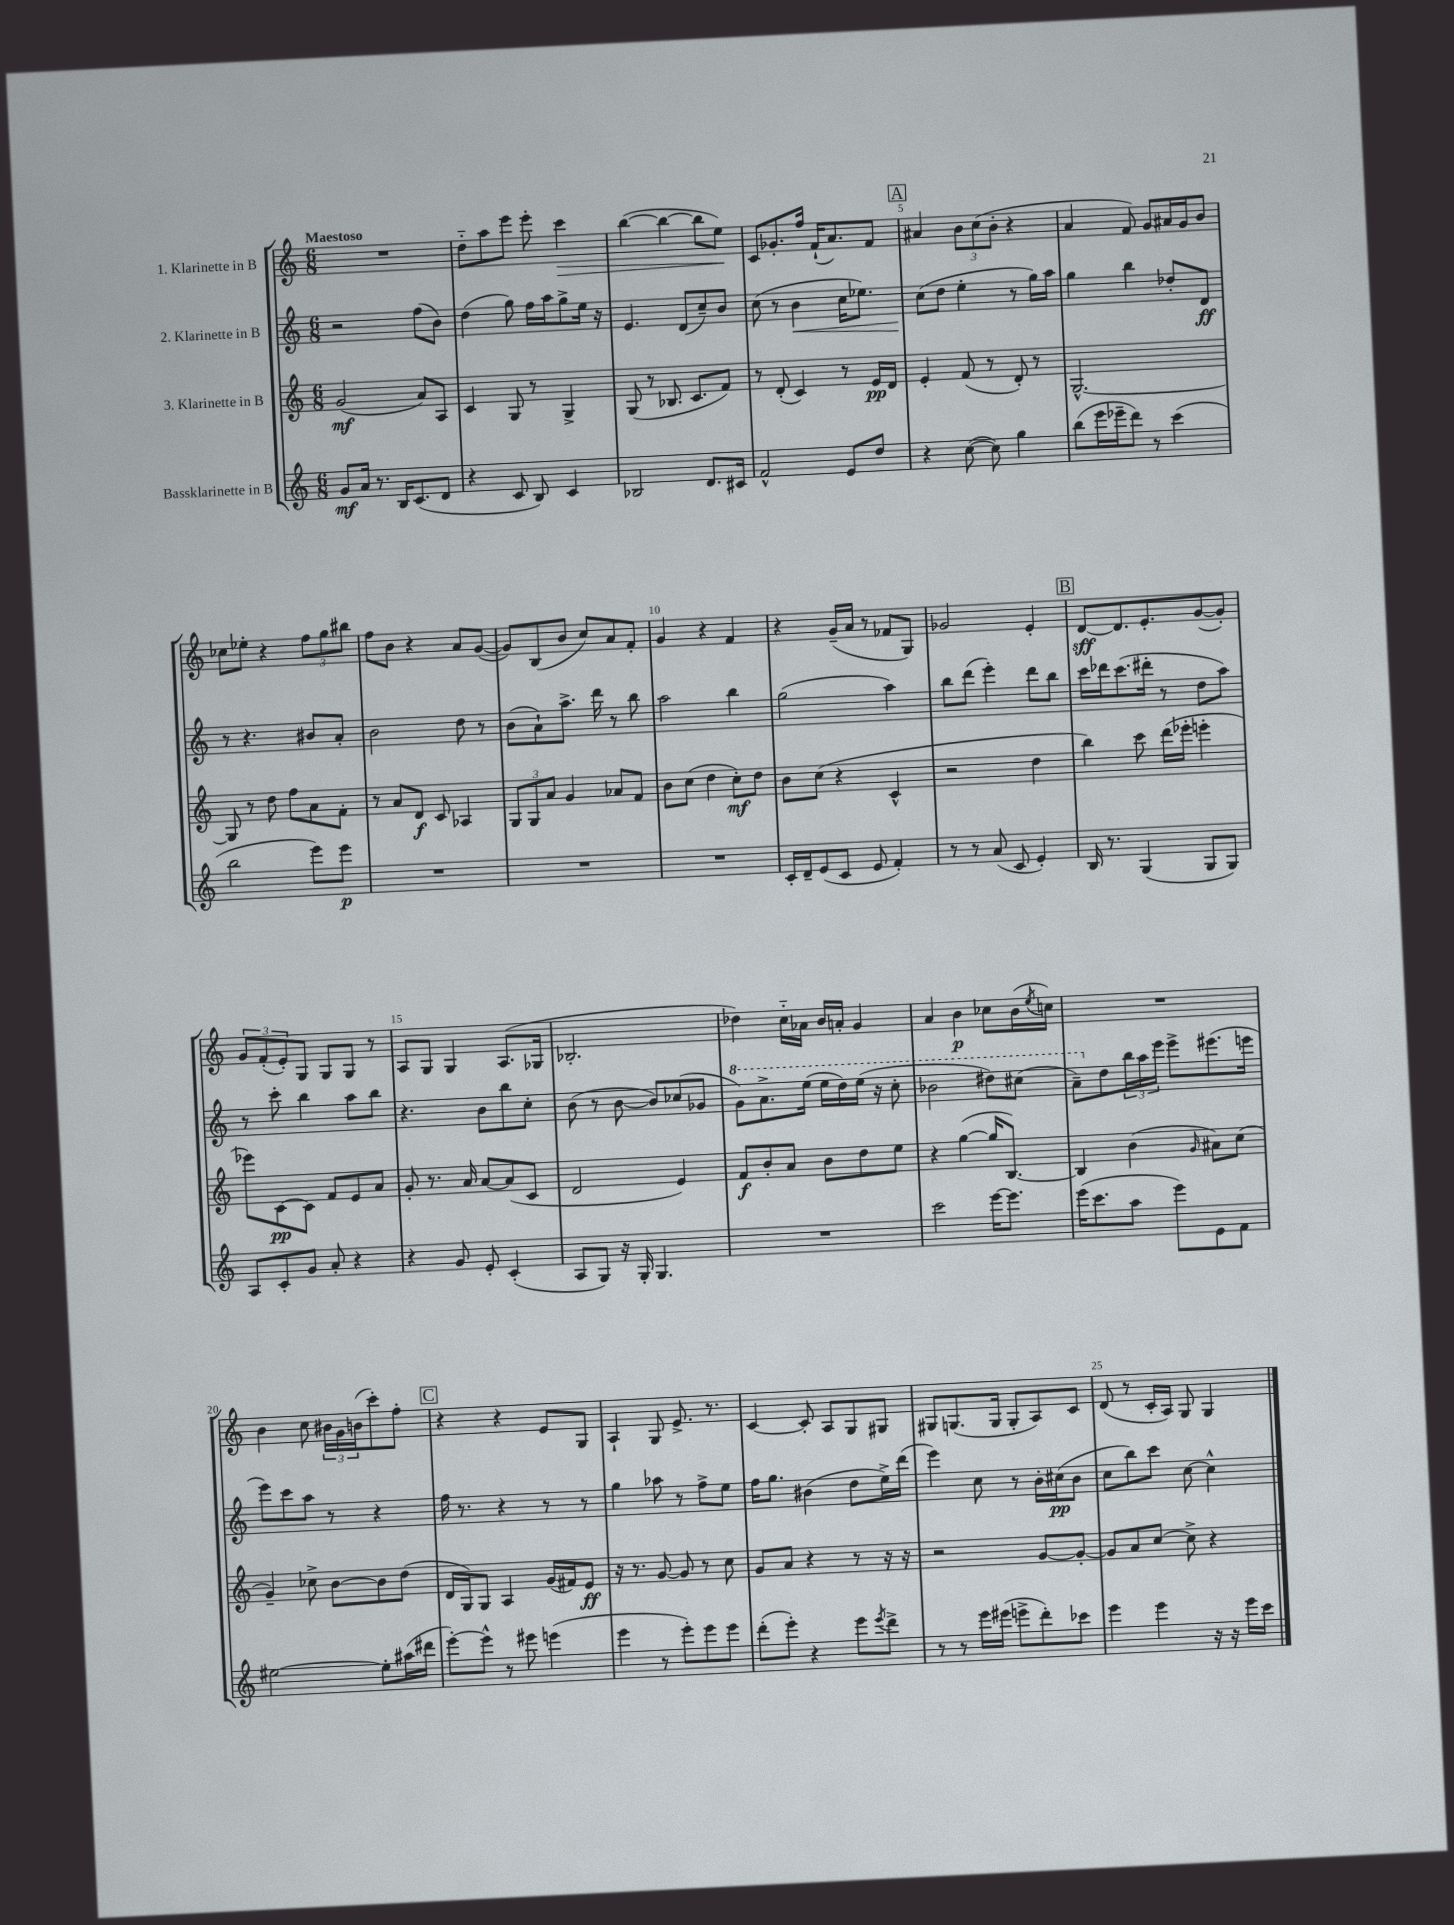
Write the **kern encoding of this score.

**kern	**kern	**kern	**kern
*staff4	*staff3	*staff2	*staff1
*clefG2	*clefG2	*clefG2	*clefG2
*k[]	*k[]	*k[]	*k[]
*M6/8	*M6/8	*M6/8	*M6/8
8g	(2g	2r	2.r
16a	.	.	.
8.r	.	.	.
16B	.	.	.
(8.c	.	.	.
.	8a)	(8ff	.
8d	8A	8b)	.
=	=	=	=
4r	4c	(4dd	8dd'~
.	.	.	8aa
8c	8G	8gg)	8eee
8B)	8r	16ff	8eee'
.	.	16aa	.
4c	4G^	8gg^	4ccc
.	.	16ee	.
.	.	16r	.
=	=	=	=
2B-	(8G	4.e	([4bb
.	8r	.	.
.	8.B-	.	4bb_
.	.	(8d	.
.	8.c	.	.
8.d	.	8cc~)	8bb]
.	8f)	8b	8ee)
16c#	.	.	.
=	=	=	=
2f^^	8r	(8cc	8c
.	(8d'	8r	8.g-'
.	4c)	4b	.
.	.	.	16ff
.	.	.	(16f`
.	.	.	8.a)
8e	8r	16cc	.
.	.	8.ee-)	.
8dd	16e	.	8f
.	16d	.	.
=	=	=	=
4r	4e'	(8cc	4a#
.	.	8dd	.
([8cc	(8f	4ee'	12b
.	.	.	(12cc
8cc])	8r	.	.
.	.	.	12b'
4gg	8d')	8r	4r
.	8r	16gg)	.
.	.	16aa	.
=	=	=	=
(8bb	[2.G^^	4gg	4a
16eee	.	.	.
16eee-~	.	.	.
8ddd)	.	4bb	8f)
8r	.	.	8g
(4ccc	.	8dd-'	16a#
.	.	.	16g
.	.	8d	8b
=	=	=	=
2bb	8G]	8r	8cc-
.	8r	4.r	8ee-'
.	8dd	.	4r
.	8ff	.	.
8eee)	8a	8b#	12ff
.	.	.	12gg
8eee	8f'	8a'	.
.	.	.	12bb#
=	=	=	=
2.r	8r	2b	8ff
.	8a	.	8b
.	8d	.	4r
.	8c	.	.
.	4A-	8dd	8a
.	.	8r	([8g
=	=	=	=
2.r	12G	(8b	8g])
.	12G	.	.
.	.	8a`)	(8B
.	12a	.	.
.	4g	8.aa^	8b
.	.	.	8cc)
.	.	16ddd	.
.	8a-	8r	8a
.	8f	8bb	8f'
=	=	=	=
2.r	8b	2aa	4g
.	(8cc	.	.
.	4dd	.	4r
.	8cc')	4bb	4f
.	8dd	.	.
=	=	=	=
16c'	8b	(2gg	4r
16d~	.	.	.
(8e	(8cc	.	.
8c	4r	.	(16g~
.	.	.	16a
8e	.	.	8r
4f')	4c^^	4aa)	8f-
.	.	.	8G)
=	=	=	=
8r	2r	8bb	2g-
8r	.	(8ddd	.
(8a	.	4eee')	.
8c	.	.	.
4e')	4dd	8ddd	4e'
.	.	8bb	.
=	=	=	=
16B	4bb)	16ccc	[8d
8.r	.	16ddd-	.
.	.	(8.ccc	8.d]
(4G	8ccc	.	.
.	.	16ddd#'	8.e'
.	(16ddd	8r	.
.	16eee-'	.	.
8G	4eee'	8dd	([8g
8G)	.	8aa)	8g'])
=	=	=	=
8A	8eee-)	8r	12g
.	.	.	(12f'
8c'	[8c	8ccc'	.
.	.	.	12e')
8g	8c]	4bb	8G
8a'	8f	.	8G
4r	8e	8aa	8G
.	8a	8bb	8r
=	=	=	=
4r	8g'	4.r	8A
.	8.r	.	8G
8g	.	.	4G
.	16a	.	.
8e'	[8a	8b	.
(4c'	(8a]	8bb	(8.A
.	8c	8cc'	.
.	.	.	16G-
=	=	=	=
8A	2d	(8b	2.B-'
8G)	.	8r	.
16r	.	[8b	.
16G'	.	.	.
4.G	.	8b])	.
.	4e)	(8cc-	.
.	.	8g-	.
=	=	=	=
2.r	8f	8gg)	4dd-)
.	8b'	8.aa^	.
.	8a	.	16cc'~
.	.	(16eee	16a-
.	8b	16eee	16b
.	.	16ddd)	16a'
.	8dd	(16eee	4g
.	.	16r	.
.	8ee	8ccc'	.
=	=	=	=
2ccc	4r	2bb-	4a
.	([4gg	.	4b
[16eee	16gg]	8ddd#)	8cc-
8.eee]	[8.B)	.	.
.	.	(8ccc#	(16b
.	.	.	8qee
.	.	.	16cc)
=	=	=	=
(16eee	4B]	8aa~)	2.r
8.ccc	.	.	.
.	.	8dd	.
8aa	(4b	24bb	.
.	.	24aa	.
.	.	24eee	.
8eee)	.	8eee^	.
.	16qqg	.	.
8e	8a#)	(8.eee#	.
8f	(8cc	.	.
.	.	16eee	.
=	=	=	=
[2ee#	4g~)	8eee)	4b
.	.	8ccc	.
.	8cc-^	8aa	8cc
.	[8b	8r	24b#
.	.	.	24g
.	.	.	(24b
8ee#']	8b]	4r	8ccc')
(16aa#	(8dd	.	8ff'
16ddd#	.	.	.
=	=	=	=
[8eee')	16d	16ff	4r
.	16G)	8.r	.
8eee^^]	8G	.	.
8r	4A	4r	4r
8eee#	.	.	.
(4eee	(16g	8r	8e
.	16f#)	.	.
.	8e	8r	8G
=	=	=	=
4eee	16r	4gg	4A`
.	8.r	.	.
8r	[8g	8aa-	8G
8eee')	8g]	8r	8.e^
8eee	8r	8ff^	.
.	.	.	8.r
8eee	8cc	8ee	.
=	=	=	=
(8ddd'	8g	16ff	[4c
.	.	8.gg	.
8eee')	8a	.	.
4r	4r	(4b#	8c']
.	.	.	8A
8eee	8r	8dd	8G
8qeee	.	.	.
8ddd^	16r	16ee^)	8G#
.	16r	(16ddd	.
=	=	=	=
8r	2r	4eee)	8G#
8r	.	.	(8.G
16eee	.	8cc	.
(16eee#	.	.	16G
8eee^	.	8r	8G'
8ddd')	[8g	16b'	8A)
.	.	(16cc#	.
8ccc-	8g'_	8b	8c
=	=	=	=
4eee	8g]	8cc	(8d
.	8a	8bb)	8r
4eee	[8cc	8ccc	16c'
.	.	.	16A)
.	8cc^]	[8cc	8G
16r	4r	4cc^^]	4G
16r	.	.	.
16eee	.	.	.
16ccc	.	.	.
==	==	==	==
*-	*-	*-	*-
